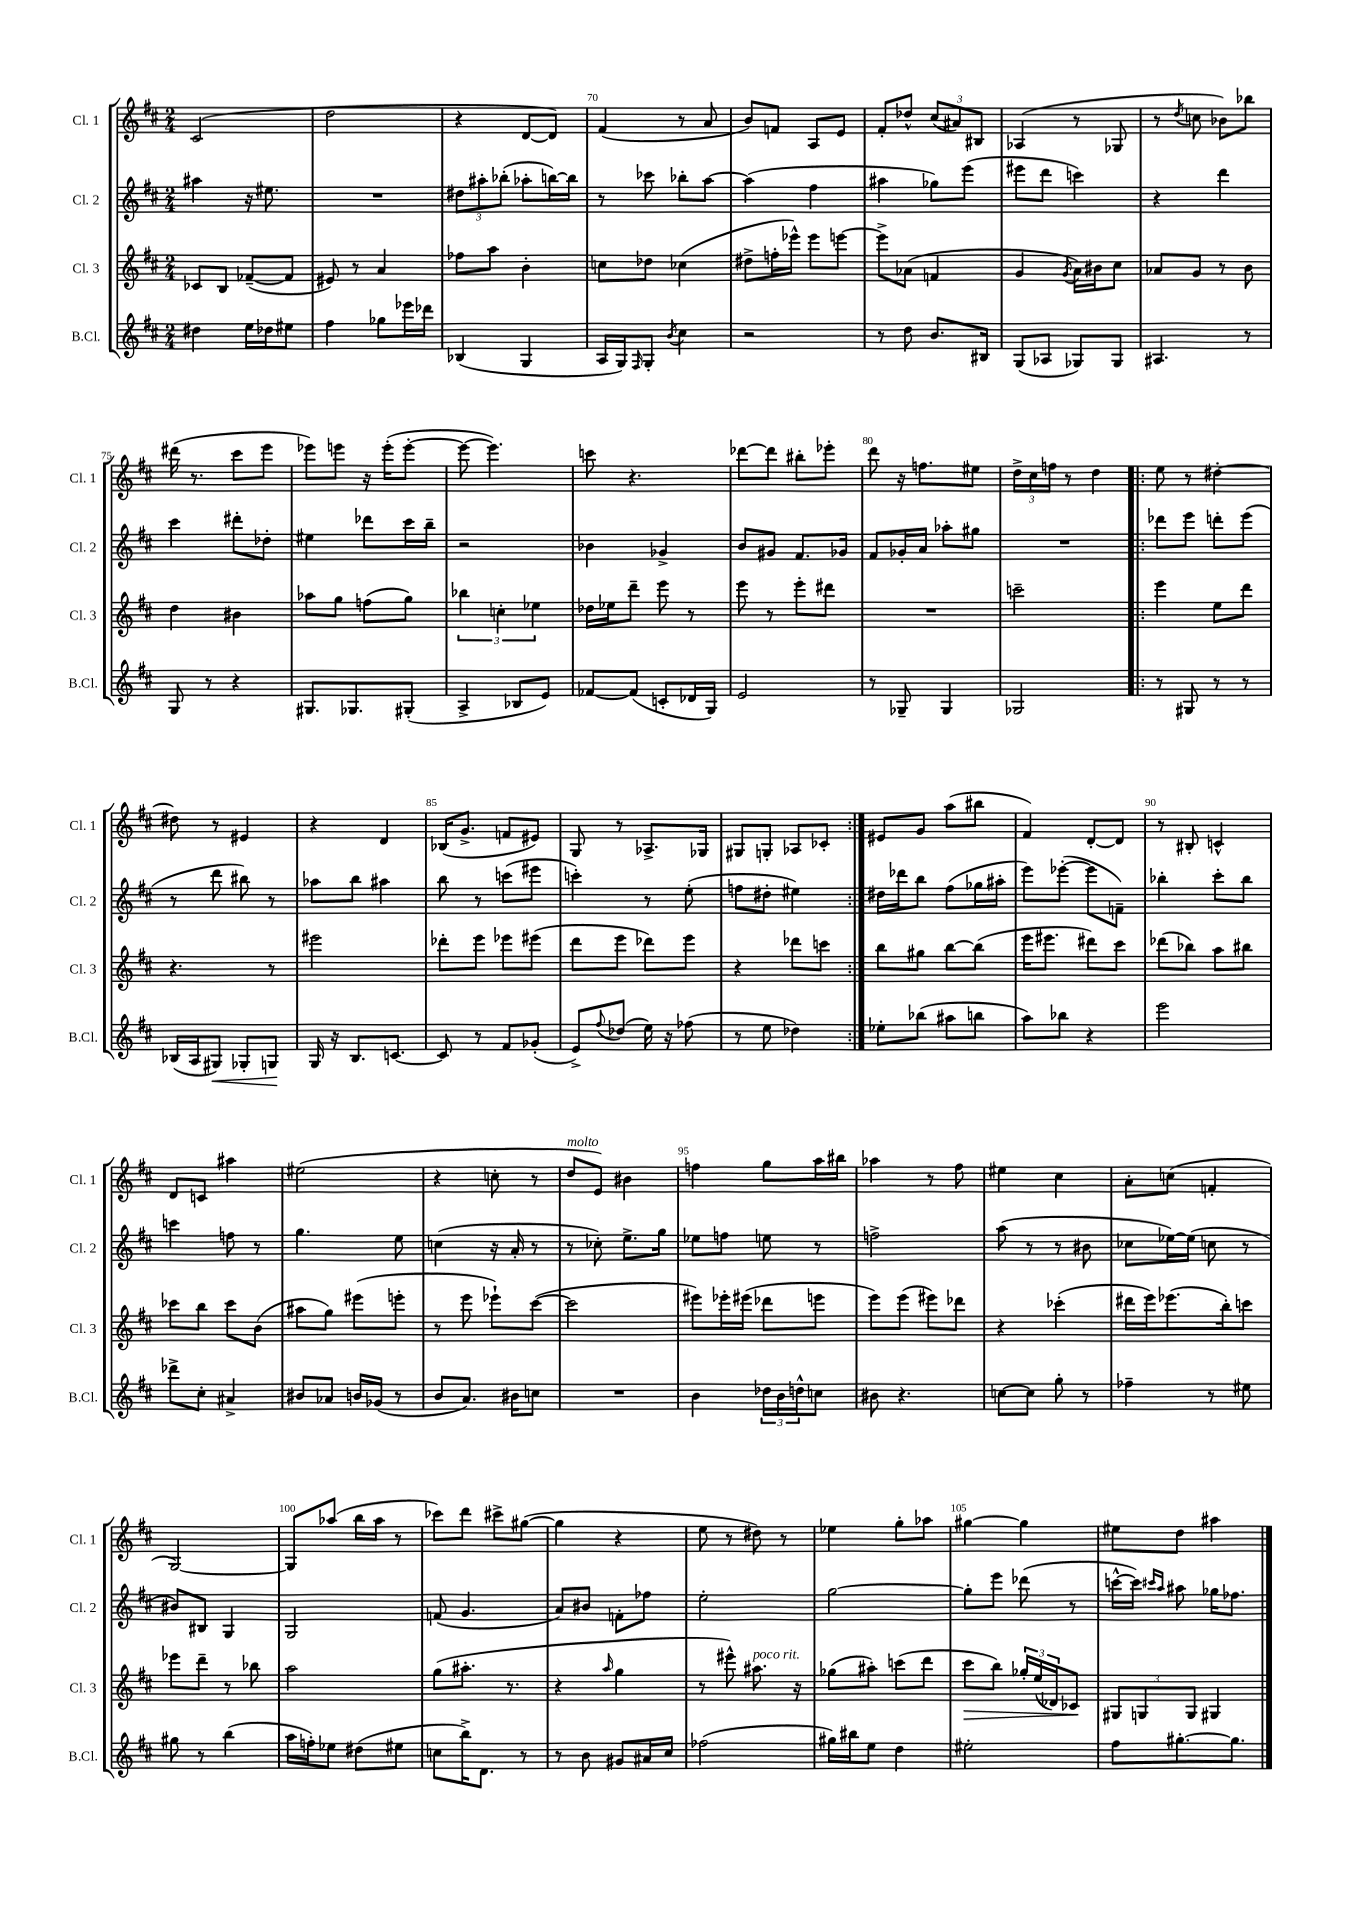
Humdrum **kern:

**kern	**dynam	**kern	**dynam	**kern	**kern
*part4	*part4	*part3	*part3	*part2	*part1
*staff4	*staff4	*staff3	*staff3	*staff2	*staff1
*I"B.Cl.	*	*I"Cl. 3	*	*I"Cl. 2	*I"Cl. 1
*I'B.Cl.	*	*I'Cl. 3	*	*I'Cl. 2	*I'Cl. 1
*clefG2	*	*clefG2	*	*clefG2	*clefG2
*k[f#c#]	*	*k[f#c#]	*	*k[f#c#]	*k[f#c#]
*M2/4	*	*M2/4	*	*M2/4	*M2/4
=67	=67	=67	=67	=67	=67
4dd#X\	.	8c-X/L	.	4aa#X\	(2c#/
.	.	8B/J	.	.	.
16ee\LL	.	([8f-X~/L	.	16r	.
16dd-X\J	.	.	.	8.ee#X\	.
8ee#X\J	.	8f-/J]	.	.	.
=68	=68	=68	=68	=68	=68
4ff#\	.	8e#X/)	.	2r	2dd\
.	.	8r	.	.	.
8gg-X\L	.	4a/	.	.	.
16eee-X\L	.	.	.	.	.
16ddd-X\JJ	.	.	.	.	.
=69	=69	=69	=69	=69	=69
(4B-X/	.	8ff-X\L	.	12dd#X\L	4r
.	.	.	.	12aa#X'\	.
.	.	8aa\J	.	.	.
.	.	.	.	(12bb-X'\J	.
4G/	.	4b'\	.	8aa-X'\L	[8d/L
.	.	.	.	[16bbn\L)	8d/J])
.	.	.	.	16bb\JJ]	.
=70	=70	=70	=70	=70	=70
16A/LL	.	8ccn\L	.	8r	(4f#/
16G/J)	.	.	.	.	.
16qqF#/	.	.	.	.	.
8G'/J	.	8dd-X\J	.	8ccc-X\	.
8qb/	.	.	.	.	.
4cc#\	.	(4cc-X\	.	8bb-X'\L	8r
.	.	.	.	[8aa\J	8a/
=71	=71	=71	=71	=71	=71
2r	.	8dd#X^\L	.	(4aa\]	8b/L)
.	.	16ffn'\L	.	.	8fn/J
.	.	16eee-X^^\JJ)	.	.	.
.	.	8eee-\L	.	4ff#\	8A/L
.	.	[8eeen\J	.	.	8e/J
=72	=72	=72	=72	=72	=72
8r	.	8eee^\L]	.	4aa#X\	8f#'/L
8dd\	.	(8a-X\J	.	.	8dd-X^^/J
8.b/L	.	4fn/	.	8gg-X\L)	(12cc#/L
.	.	.	.	.	12a#X/)
.	.	.	.	(8eee\J	.
.	.	.	.	.	12B#X/J
16B#X/Jk	.	.	.	.	.
=73	=73	=73	=73	=73	=73
(8G/L	.	4g/	.	8eee#X\L	(4A-X/
8A-X/J	.	.	.	8ddd\J	.
.	.	8qg/	.	.	.
8G-X/L)	.	16a\LL)	.	4cccn\)	8r
.	.	16b#X\J	.	.	.
8G-/J	.	8cc#\J	.	.	8G-X/
=74	=74	=74	=74	=74	=74
4.A#X/	.	8a-X/L	.	4r	8r
.	.	.	.	.	8qdd/
.	.	8g/J	.	.	8ccn\
.	.	8r	.	4ddd\	8b-X\L)
8r	.	8b\	.	.	8bb-X\J
!!LO:LB:g=z
=75	=75	=75	=75	=75	=75
8G/	.	4dd\	.	4ccc#\	(16ddd#X\
.	.	.	.	.	8.r
8r	.	.	.	.	.
4r	.	4b#X\	.	8ddd#X'\L	8ccc#\L
.	.	.	.	8dd-X'\J	8eee\J
=76	=76	=76	=76	=76	=76
8.G#X/L	.	8aa-X\L	.	4ee#X\	8eee-X\L)
.	.	8gg\J	.	.	8eeen\J
8.G-X/	.	.	.	.	.
.	.	(8ffn\L	.	8ddd-X\L	16r
.	.	.	.	.	(16eee'\KL
(8G#X'/J	.	8gg\J)	.	16ccc#\L	[8eee'\J
.	.	.	.	16bb~\JJ	.
=77	=77	=77	=77	=77	=77
4A^/	.	6bb-X\	.	2r	8eee\_
.	.	.	.	.	4.eee\])
.	.	6ccn'\	.	.	.
8B-X/L	.	.	.	.	.
.	.	6ee-X\	.	.	.
8e/J)	.	.	.	.	.
=78	=78	=78	=78	=78	=78
[8f-X/L	.	16dd-X\LL	.	4b-X\	8cccn\
.	.	16ee-X\J	.	.	.
(8f-/J]	.	8ddd~\J	.	.	4.r
8cn'/L	.	8eee\	.	4g-X^/	.
16d-X/L	.	8r	.	.	.
16G/JJ)	.	.	.	.	.
=79	=79	=79	=79	=79	=79
2e/	.	8eee\	.	8b/L	[8ddd-X\L
.	.	8r	.	8g#X/J	8ddd-\J]
.	.	8eee'\L	.	8.f#/L	8bb#X'\L
.	.	8ddd#X\J	.	.	8eee-X'\J
.	.	.	.	16g-X/Jk	.
=80	=80	=80	=80	=80	=80
8r	.	2r	.	8f#/L	8ddd\
8G-X~/	.	.	.	16g-X'/L	16r
.	.	.	.	16a/JJ	8.ffn\L
4G-/	.	.	.	8aa-X'\L	.
.	.	.	.	8gg#X\J	8ee#X\J
=81	=81	=81	=81	=81	=81
2G-X/	.	2cccn~\	.	2r	24dd^\LL
.	.	.	.	.	24cc#\
.	.	.	.	.	24ffn\JJ
.	.	.	.	.	8r
.	.	.	.	.	4dd\
=82!|:	=82!|:	=82!|:	=82!|:	=82!|:	=82!|:
8r	.	4eee\	.	8ddd-X\L	8ee\
8G#X/	.	.	.	8eee\J	8r
8r	.	8ee\L	.	8dddn'\L	[4dd#X'\
8r	.	8ddd\J	.	(8eee\J	.
!!LO:LB:g=z
=83	=83	=83	=83	=83	=83
(16B-X/LL	.	4.r	.	8r	8dd#X\]
16A/J	.	.	.	.	.
!	!LO:HP:b	!	!	!	!
8G#X/J)	<	.	.	8ddd\	8r
8G-X'/L	.	.	.	8bb#X\)	4e#X/
8Gn/J	.	8r	.	8r	.
.	[	.	.	.	.
=84	=84	=84	=84	=84	=84
16G/	.	2eee#X\	.	8aa-X\L	4r
16r	.	.	.	.	.
8.B/L	.	.	.	8bb\J	.
.	.	.	.	4aa#X\	4d/
[8.cn/J	.	.	.	.	.
=85	=85	=85	=85	=85	=85
8c/]	.	8ddd-X'\L	.	8bb\	(16B-X/KL
.	.	.	.	.	8.g^/J
8r	.	8eee\J	.	8r	.
8f#/L	.	8eee-X\L	.	(8cccn\L	8fn/L
(8g-X'/J	.	(8eee#X\J	.	8eee#X\J	8e#X/J)
=86	=86	=86	=86	=86	=86
8e^/L)	.	8ddd\L	.	4cccn'\)	8G/
8qqff#/	.	.	.	.	.
(8dd-X/J	.	8eee\J	.	.	8r
16ee\)	.	8ddd-X\L)	.	8r	8.A-X^/L
16r	.	.	.	.	.
(8ff-X\	.	8eee\J	.	(8ee'\	.
.	.	.	.	.	16G-X/Jk
=87	=87	=87	=87	=87	=87
8r	.	4r	.	8ffn\L	8G#X/L
8ee\	.	.	.	8dd#X'\J	8Gn'/J
4dd-X\)	.	8ddd-X\L	.	4ee#X\)	8A-X/L
.	.	8cccn\J	.	.	8c-X'/J
=88:|!	=88:|!	=88:|!	=88:|!	=88:|!	=88:|!
8ee-X'\L	.	8bb\L	.	16dd#X\LL	8e#X/L
.	.	.	.	16ddd-X\J	.
(8bb-X\J	.	8gg#X\J	.	8bb\J	8g/J
8aa#X\L	.	[8bb\L	.	(8ff#\L	(8aa\L
8bbn\J	.	(8bb\J]	.	16gg-X\L	8bb#X\J
.	.	.	.	16aa#X'\JJ	.
=89	=89	=89	=89	=89	=89
8aa\L)	.	16eee\KL	.	8eee\L)	4f#/)
.	.	8.eee#X\J	.	.	.
8bb-X\J	.	.	.	([8eee-X'\J	.
4r	.	8ddd#X\L)	.	8eee-\L]	[8d'/L
.	.	8ccc#\J	.	8fn~\J)	8d/J]
=90	=90	=90	=90	=90	=90
2eee\	.	(8ddd-X\L	.	4bb-X'\	8r
.	.	8bb-X\J)	.	.	8B#X'/
.	.	8aa\L	.	8ccc#'\L	4cn^^/
.	.	8bb#X\J	.	8bb-\J	.
!!LO:LB:g=z
=91	=91	=91	=91	=91	=91
8ddd-X^\L	.	8ccc-X\L	.	4cccn\	8d/L
8cc#'\J	.	8bb\J	.	.	8cn/J
4a#X^/	.	8ccc-\L	.	8ffn\	4aa#X\
.	.	(8b\J	.	8r	.
=92	=92	=92	=92	=92	=92
8b#X/L	.	8aa#X\L	.	4.gg\	(2ee#X\
8a-X/J	.	8gg\J)	.	.	.
16bn/LL	.	(8eee#X\L	.	.	.
(16g-X/JJ	.	.	.	.	.
8r	.	8eeen'\J	.	8ee\	.
=93	=93	=93	=93	=93	=93
8b/L	.	8r	.	(4ccn\	4r
8.a/J)	.	8eee\	.	.	.
.	.	8eee-X`\L)	.	16r	8ccn'\
16b#X\KL	.	.	.	16a'/	.
8ccn\J	.	([8ccc#\J	.	8r	8r
=94	=94	=94	=94	=94	=94
!	!	!	!	!	!LO:TX:a:i:t=molto
2r	.	2ccc#\]	.	8r	8dd/L
.	.	.	.	8cc-X'\)	8e/J)
.	.	.	.	8.ee^\L	4b#X\
.	.	.	.	16gg\Jk	.
=95	=95	=95	=95	=95	=95
4b\	.	8eee#X\L)	.	8ee-X\L	4ffn\
.	.	16eee-X'\L	.	8ffn\J	.
.	.	(16eee#X\JJ	.	.	.
24dd-X\LL	.	8ddd-X\L	.	8een\	8gg\L
24b\	.	.	.	.	.
24ddn^^\J	.	.	.	.	.
8ccn\J	.	8eeen\J	.	8r	16aa\L
.	.	.	.	.	16bb#X\JJ
=96	=96	=96	=96	=96	=96
8b#X\	.	8eee\L)	.	2ffn^\	4aa-X\
4.r	.	(8eee\J	.	.	.
.	.	8eee#X\L)	.	.	8r
.	.	8ddd-X\J	.	.	8ff#\
=97	=97	=97	=97	=97	=97
[8ccn\L	.	4r	.	(8aa\	4ee#X\
8cc\J]	.	.	.	8r	.
8gg'\	.	(4ccc-X'\	.	8r	4cc#\
8r	.	.	.	8b#X\	.
=98	=98	=98	=98	=98	=98
4ff-X~\	.	16ddd#X\LL	.	8cc-X\L	8a'\L
.	.	16eee\J)	.	.	.
.	.	(8.eee-X\	.	[16ee-X\L)	(8ccn\J
.	.	.	.	(16ee-\JJ]	.
8r	.	.	.	8ccn\	4fn'/
.	.	16bb'\k)	.	.	.
8ee#X\	.	8cccn\J	.	8r	.
!!LO:LB:g=z
=99	=99	=99	=99	=99	=99
8gg#X\	.	8eee-X\L	.	8b#X/L)	[2G/)
8r	.	8ddd~\J	.	8B#X/J	.
(4bb\	.	8r	.	4G/	.
.	.	8bb-X\	.	.	.
=100	=100	=100	=100	=100	=100
16aa\LL	.	2aa\	.	2G/	8G/L]
16ffn'\J)	.	.	.	.	.
8ee-X\J	.	.	.	.	(8aa-X/J
(8dd#X\L	.	.	.	.	16bb\LL
.	.	.	.	.	16aa-\JJ
8ee#X\J	.	.	.	.	8r
=101	=101	=101	=101	=101	=101
8ccn\L	.	(8gg\L	.	(8fn/	8ccc-X\L)
16bb^\K)	.	8.aa#X'\J	.	4.g/	8ddd\J
8.d\J	.	.	.	.	.
.	.	.	.	.	8ccc#X^\L
.	.	8.r	.	.	.
8r	.	.	.	.	([8gg#X\J
=102	=102	=102	=102	=102	=102
8r	.	4r	.	8a/L)	4gg#\]
8b\	.	.	.	8b#X/J	.
.	.	16qqaa/	.	.	.
8g#X/L	.	4gg\	.	8fn'\L	4r
16a#X/L	.	.	.	8ff-X\J	.
16cc#/JJ	.	.	.	.	.
=103	=103	=103	=103	=103	=103
(2ff-X\	.	8r	.	2ee'\	8ee\
.	.	8eee#X^^\)	.	.	8r
!	!	!LO:TX:a:i:t=poco rit.	!	!	!
.	.	8.aa#X\	.	.	8dd#X\)
.	.	.	.	.	8r
.	.	16r	.	.	.
=104	=104	=104	=104	=104	=104
16gg#X\LL)	.	(8gg-X\L	.	[2gg\	4ee-X\
16bb#X\J	.	.	.	.	.
8ee\J	.	8aa#X'\J)	.	.	.
4dd\	.	(8cccn\L	.	.	8gg'\L
.	.	8ddd\J	.	.	8aa-X\J
=105	=105	=105	=105	=105	=105
!	!	!	!LO:HP:b	!	!
2ee#X'\	.	8ccc#\L	>	8gg'\L]	[4gg#X\
.	.	8bb\J)	.	8eee\J	.
.	.	24gg-X'/LL	.	(8ddd-X\	4gg#\]
.	.	(24ee/	.	.	.
.	.	24d-X/J)	.	.	.
.	.	8c-X/J	.	8r	.
.	.	.	]	.	.
=106	=106	=106	=106	=106	=106
8ff#\L	.	12G#X/L	.	[16cccn^^\LL	8ee#X\L
.	.	.	.	16ccc\JJ])	.
.	.	12Gn/	.	.	.
.	.	.	.	16qqccc#X/LL	.
.	.	.	.	16qqaa/JJ	.
[8.gg#X'\	.	.	.	8aa#X\	8dd\J
.	.	12G/J	.	.	.
.	.	4G#X/	.	16gg-X\KL	4aa#X\
8.gg#\J]	.	.	.	8.ff-X\J	.
==	==	==	==	==	==
*-	*-	*-	*-	*-	*-
